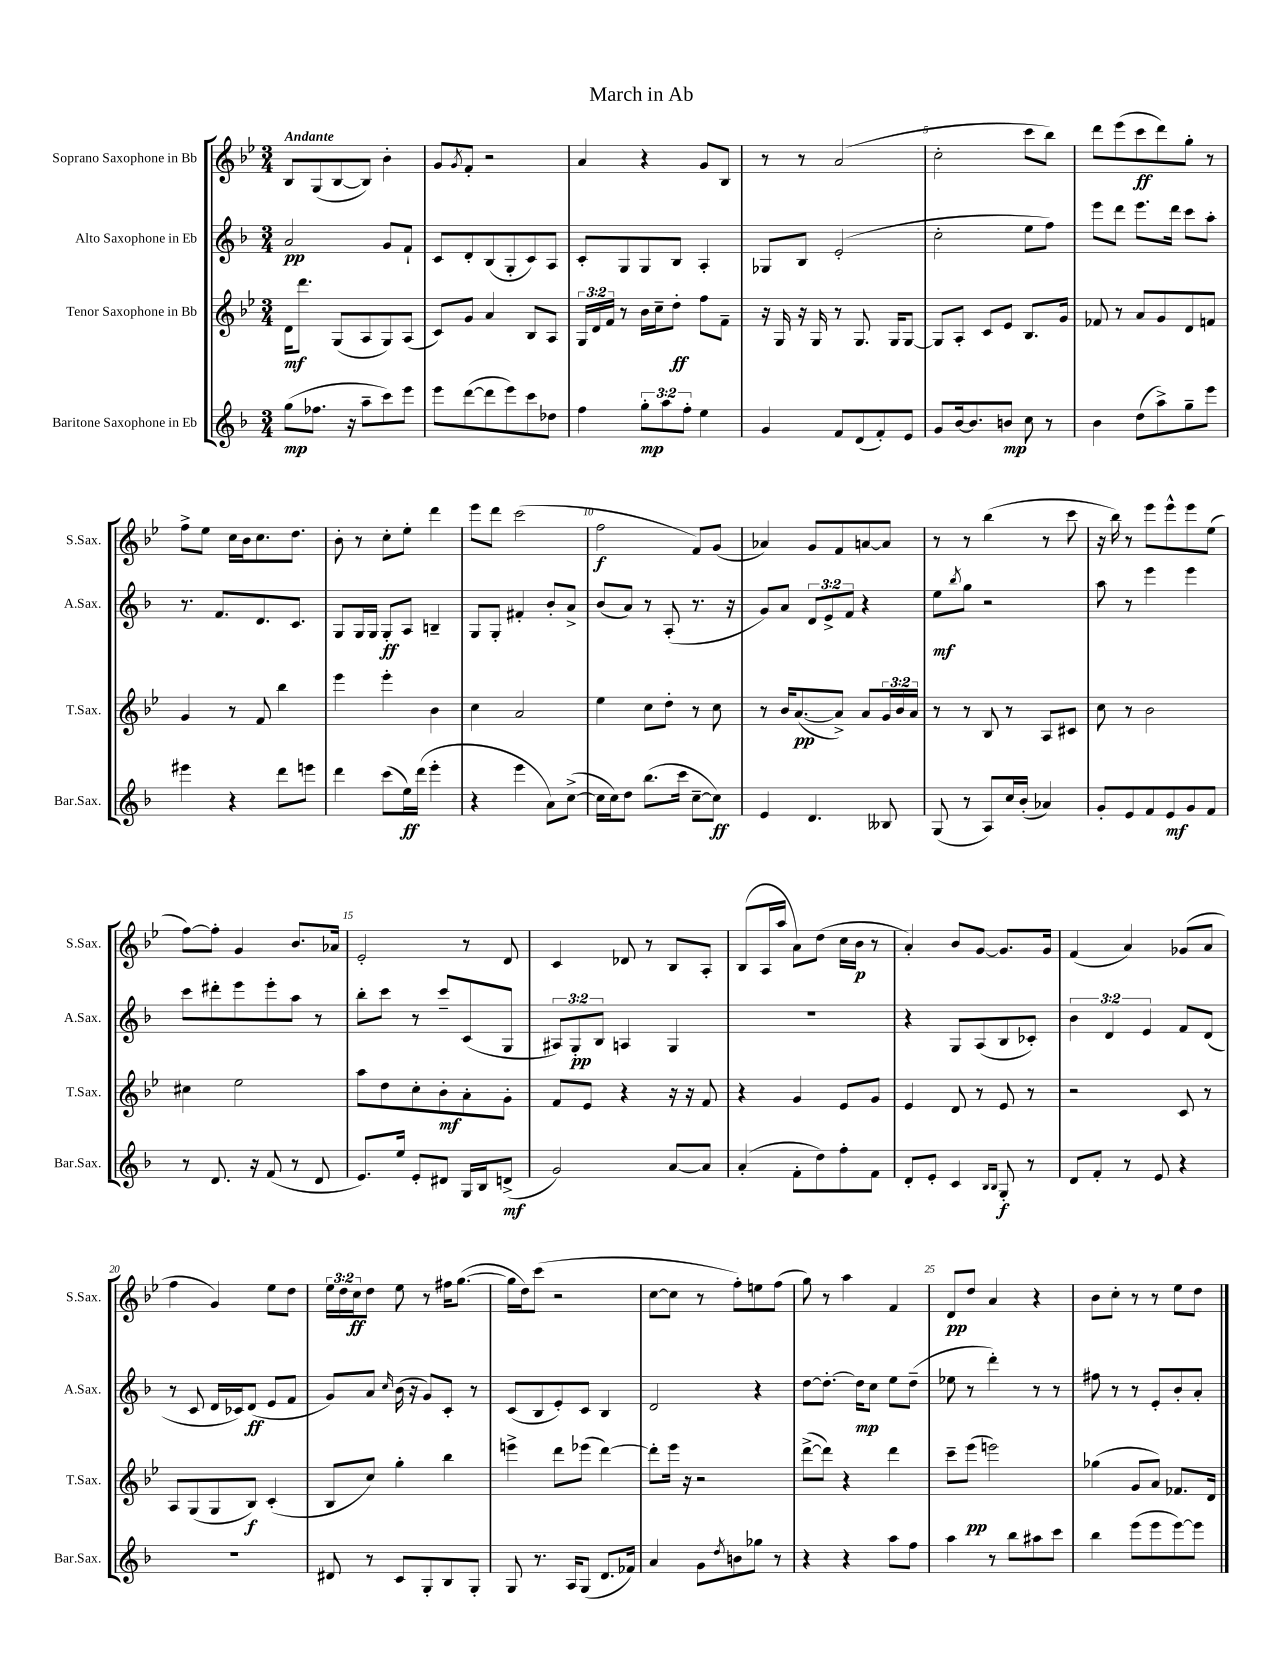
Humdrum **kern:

**kern	**dynam	**kern	**dynam	**kern	**dynam	**kern	**dynam
*part4	*part4	*part3	*part3	*part2	*part2	*part1	*part1
*staff4	*staff4	*staff3	*staff3	*staff2	*staff2	*staff1	*staff1
*I"Baritone Saxophone in Eb	*	*I"Tenor Saxophone in Bb	*	*I"Alto Saxophone in Eb	*	*I"Soprano Saxophone in Bb	*
*I'Bar.Sax.	*	*I'T.Sax.	*	*I'A.Sax.	*	*I'S.Sax.	*
*clefG2	*	*clefG2	*	*clefG2	*	*clefG2	*
*k[b-]	*	*k[b-e-]	*	*k[b-]	*	*k[b-e-]	*
*M3/4	*	*M3/4	*	*M3/4	*	*M3/4	*
=1	=1	=1	=1	=1	=1	=1	=1
!	!	!	!	!	!	!LO:TX:a:B:t=Andante	!
(8gg\L	mp	16d\KL	mf	2a/	pp	8B-/L	.
.	.	8.ddd\J	.	.	.	.	.
8.ff-X\J	.	.	.	.	.	(8G/	.
.	.	(8G/L	.	.	.	[8B-/	.
16r	.	.	.	.	.	.	.
8aa~\L	.	8A/	.	.	.	8B-/J])	.
8ccc\)	.	8G/)	.	8g/L	.	4b-'\	.
8eee\J	.	(8A/J	.	8f`/J	.	.	.
=2	=2	=2	=2	=2	=2	=2	=2
8eee\L	.	8c/L)	.	8c/L	.	8g/L	.
.	.	.	.	.	.	8qg/	.
([8ddd\	.	8g/J	.	8d'/	.	8f'/J	.
8ddd\]	.	4a/	.	(8B-/	.	2r	.
8eee\)	.	.	.	8G'/	.	.	.
8ccc\	.	8B-/L	.	8c/)	.	.	.
8dd-X\J	.	8A/J	.	8A/J	.	.	.
=3	=3	=3	=3	=3	=3	=3	=3
4ff\	.	24G/LL	.	8c'/L	.	4a/	.
.	.	24d/	.	.	.	.	.
.	.	24f/JJ	.	.	.	.	.
.	.	8r	.	8G/	.	.	.
12gg'\L	mp	16b-\LL	.	8G/	.	4r	.
.	.	16cc~\J	.	.	.	.	.
12aa\	.	.	.	.	.	.	.
.	.	8dd'\J	ff	8B-/J	.	.	.
12ff'\J	.	.	.	.	.	.	.
4ee\	.	8ff\L	.	4A'/	.	8g/L	.
.	.	8f~\J	.	.	.	8B-/J	.
=4	=4	=4	=4	=4	=4	=4	=4
4g/	.	16r	.	8G-X/L	.	8r	.
.	.	16G/	.	.	.	.	.
.	.	16r	.	8B-/J	.	8r	.
.	.	16G/	.	.	.	.	.
8f/L	.	8r	.	(2e'/	.	(2a/	.
(8d/	.	8.G/	.	.	.	.	.
8f'/)	.	.	.	.	.	.	.
.	.	16G/KL	.	.	.	.	.
8e/J	.	[8G/J	.	.	.	.	.
=5	=5	=5	=5	=5	=5	=5	=5
8g/L	.	8G/L]	.	2cc'\	.	2cc'\	.
[16b-/k	.	8A'/J	.	.	.	.	.
8.b-/]	.	.	.	.	.	.	.
.	.	8c/L	.	.	.	.	.
8bn/J	mp	8e-/J	.	.	.	.	.
8cc\	.	8.B-/L	.	8ee\L	.	8ccc\L	.
8r	.	.	.	8ff\J)	.	8bb-\J)	.
.	.	16g/Jk	.	.	.	.	.
=6	=6	=6	=6	=6	=6	=6	=6
4b-\	.	8f-X/	.	8eee\L	.	8ddd\L	.
.	.	8r	.	8ddd\J	.	(8eee-\	.
(8dd\L	.	8a/L	.	8.eee\L	.	8ccc\	ff
8aa^\)	.	8g/	.	.	.	8ddd\)	.
.	.	.	.	16ddd\Jk	.	.	.
8gg~\	.	8d/	.	8ccc\L	.	8gg'\J	.
8eee\J	.	8fn/J	.	8aa'\J	.	8r	.
!!LO:LB:g=z
=7	=7	=7	=7	=7	=7	=7	=7
4eee#X\	.	4g/	.	8.r	.	8ff^\L	.
.	.	.	.	.	.	8ee-\J	.
.	.	.	.	8.f/L	.	.	.
4r	.	8r	.	.	.	16cc\LL	.
.	.	.	.	.	.	16b-\J	.
.	.	8f/	.	8.d/	.	8.cc\	.
8ddd\L	.	4bb-\	.	.	.	.	.
.	.	.	.	8.c/J	.	8.dd\J	.
8eeen\J	.	.	.	.	.	.	.
=8	=8	=8	=8	=8	=8	=8	=8
4ddd\	.	4eee-\	.	8G/L	.	8b-'\	.
.	.	.	.	16G/L	.	8r	.
.	.	.	.	16G/JJ	.	.	.
(8ccc\L	.	4eee-'\	.	8G'/L	ff	8cc'\L	.
16ee\L)	ff	.	.	8A/J	.	8ee-'\J	.
(16ddd\JJ	.	.	.	.	.	.	.
4eee'\	.	4b-\	.	4Bn~/	.	4ddd\	.
=9	=9	=9	=9	=9	=9	=9	=9
4r	.	4cc\	.	8G/L	.	8eee-\L	.
.	.	.	.	8G'/J	.	8ddd\J	.
4eee\	.	2a/	.	4f#X'/	.	(2ccc\	.
8a\L)	.	.	.	8b-'/L	.	.	.
([8cc^\J	.	.	.	8a^/J	.	.	.
=10	=10	=10	=10	=10	=10	=10	=10
16cc\LL]	.	4ee-\	.	(8b-/L	.	2ff\	f
16cc\J)	.	.	.	.	.	.	.
8dd\J	.	.	.	8a/J)	.	.	.
(8.bb-\L	.	8cc\L	.	8r	.	.	.
.	.	8dd'\J	.	(8A'/	.	.	.
16ccc\Jk	.	.	.	.	.	.	.
[8cc~\L	.	8r	.	8.r	.	8f/L)	.
8cc\J])	ff	8cc\	.	.	.	(8g/J	.
.	.	.	.	16r	.	.	.
=11	=11	=11	=11	=11	=11	=11	=11
4e/	.	8r	.	8g/L)	.	4a-X/)	.
.	.	16b-/KL	.	8a/J	.	.	.
.	.	([8.a/	pp	.	.	.	.
4.d/	.	.	.	12d/L	.	8g/L	.
.	.	.	.	12e^/	.	.	.
.	.	8a^/J])	.	.	.	8f/	.
.	.	.	.	12f/J	.	.	.
.	.	8a/L	.	4r	.	[8an/	.
8B--X/	.	24g/L	.	.	.	8a/J]	.
.	.	24b-/	.	.	.	.	.
.	.	24a/JJ	.	.	.	.	.
=12	=12	=12	=12	=12	=12	=12	=12
(8G/	.	8r	.	8ee\L	mf	8r	.
.	.	.	.	8qbb-/	.	.	.
8r	.	8r	.	8gg\J	.	8r	.
8A/L)	.	8B-/	.	2r	.	(4bb-\	.
16cc/L	.	8r	.	.	.	.	.
(16b-'/JJ	.	.	.	.	.	.	.
4a-X/)	.	8A/L	.	.	.	8r	.
.	.	8c#X/J	.	.	.	8ccc\	.
=13	=13	=13	=13	=13	=13	=13	=13
8g'/L	.	8cc\	.	8aa\	.	16r	.
.	.	.	.	.	.	16bb-\)	.
8e/	.	8r	.	8r	.	8r	.
8f/	.	2b-\	.	4eee\	.	8eee-\L	.
8e/	mf	.	.	.	.	8eee-^^\	.
8g/	.	.	.	4eee\	.	8eee-\	.
8f/J	.	.	.	.	.	(8ee-\J	.
!!LO:LB:g=z
=14	=14	=14	=14	=14	=14	=14	=14
8r	.	4cc#X\	.	8ccc\L	.	[8ff\L)	.
8.d/	.	.	.	8ddd#X'\	.	8ff'\J]	.
.	.	2ee-\	.	8eee\	.	4g/	.
16r	.	.	.	.	.	.	.
(8f/	.	.	.	8eee'\	.	.	.
8r	.	.	.	8aa\J	.	8.b-/L	.
8d/	.	.	.	8r	.	.	.
.	.	.	.	.	.	16a-X/Jk	.
=15	=15	=15	=15	=15	=15	=15	=15
8.e/L)	.	8aa\L	.	8bb-'\L	.	2e-'/	.
.	.	8dd\	.	8ccc\J	.	.	.
16ee/Jk	.	.	.	.	.	.	.
8e'/L	.	8cc'\	.	8r	.	.	.
8d#X/J	.	8b-'\	mf	8ccc~/L	.	.	.
16G/LL	.	8a'\	.	(8c/	.	8r	.
16B-/J	.	.	.	.	.	.	.
(8dn^/J	mf	8g'\J	.	8G/J	.	8d/	.
=16	=16	=16	=16	=16	=16	=16	=16
2g/)	.	8f/L	.	12A#X/L)	.	4c/	.
.	.	.	.	12G'/	pp	.	.
.	.	8e-/J	.	.	.	.	.
.	.	.	.	12B-/J	.	.	.
.	.	4r	.	4An/	.	8d-X/	.
.	.	.	.	.	.	8r	.
[8a/L	.	16r	.	4G/	.	8B-/L	.
.	.	16r	.	.	.	.	.
8a/J]	.	8f/	.	.	.	8A'/J	.
=17	=17	=17	=17	=17	=17	=17	=17
(4a'/	.	4r	.	2.r	.	(8B-/L	.
.	.	.	.	.	.	16A/L	.
.	.	.	.	.	.	16aa/JJ	.
8f'\L	.	4g/	.	.	.	8a\L)	.
8dd\)	.	.	.	.	.	(8dd\J	.
8ff'\	.	8e-/L	.	.	.	16cc\LL	.
.	.	.	.	.	.	16b-\JJ	p
8f\J	.	8g/J	.	.	.	8r	.
=18	=18	=18	=18	=18	=18	=18	=18
8d'/L	.	4e-/	.	4r	.	4a'/)	.
8e'/J	.	.	.	.	.	.	.
4c/	.	8d/	.	8G/L	.	8b-/L	.
.	.	8r	.	(8A/	.	[8g/J	.
16qqB-/LL	.	.	.	.	.	.	.
16qqB-/JJ	.	.	.	.	.	.	.
8G'/	f	8e-/	.	8B-/	.	8.g/L]	.
8r	.	8r	.	8c-X'/J)	.	.	.
.	.	.	.	.	.	16g/Jk	.
=19	=19	=19	=19	=19	=19	=19	=19
8d/L	.	2r	.	6b-\	.	(4f/	.
8f'/J	.	.	.	.	.	.	.
.	.	.	.	6d/	.	.	.
8r	.	.	.	.	.	4a/)	.
.	.	.	.	6e/	.	.	.
8e/	.	.	.	.	.	.	.
4r	.	8c/	.	8f/L	.	(8g-X/L	.
.	.	8r	.	(8d/J	.	8a/J	.
!!LO:LB:g=z
=20	=20	=20	=20	=20	=20	=20	=20
2.r	.	8A/L	.	8r	.	4ff\	.
.	.	(8G/	.	8c/	.	.	.
.	.	8G/	.	16d/LL	.	4g/)	.
.	.	.	.	16c-X/J)	.	.	.
.	.	8B-/J)	f	(8d/J	ff	.	.
.	.	(4c'/	.	8e/L	.	8ee-\L	.
.	.	.	.	8f/J	.	8dd\J	.
=21	=21	=21	=21	=21	=21	=21	=21
8d#X/	.	8B-/L	.	8g/L)	.	24ee-\LL	.
.	.	.	.	.	.	24dd\	.
.	.	.	.	.	.	24cc\J	ff
8r	.	8cc/J)	.	8a/J	.	8dd\J	.
.	.	.	.	16qqcc/	.	.	.
8c/L	.	4gg'\	.	(16b-\	.	8ee-\	.
.	.	.	.	16r	.	.	.
8G'/	.	.	.	8g/L)	.	8r	.
8B-/	.	4bb-\	.	8c'/J	.	16ff#X\KL	.
.	.	.	.	.	.	([8.gg\J	.
8G'/J	.	.	.	8r	.	.	.
=22	=22	=22	=22	=22	=22	=22	=22
8G/	.	4eeen^\	.	(8c/L	.	16gg\LL]	.
.	.	.	.	.	.	16dd\J)	.
8.r	.	.	.	8B-/	.	(8ccc\J	.
.	.	8ddd\L	.	8e'/)	.	2r	.
16A/KL	.	.	.	.	.	.	.
(8G/J	.	(8eee-X\J	.	8c/J	.	.	.
8.d/L	.	[4ddd\)	.	4B-/	.	.	.
16f-X/Jk)	.	.	.	.	.	.	.
=23	=23	=23	=23	=23	=23	=23	=23
4a/	.	8ddd'\L]	.	2d/	.	[8cc\L	.
.	.	16eee-\Jk	.	.	.	8cc\J]	.
.	.	16r	.	.	.	.	.
8g\L	.	2r	.	.	.	8r	.
8qdd/	.	.	.	.	.	.	.
8bn\	.	.	.	.	.	8ff'\L)	.
8gg-X\J	.	.	.	4r	.	8een\	.
8r	.	.	.	.	.	(8ff\J	.
=24	=24	=24	=24	=24	=24	=24	=24
4r	.	([8ddd^\L	.	[8dd\L	.	8gg\)	.
.	.	8ddd\J])	.	8.dd'\J_	.	8r	.
4r	.	4r	.	.	.	4aa\	.
.	.	.	.	16dd\KL]	mp	.	.
.	.	.	.	8cc\J	.	.	.
8aa\L	.	4ddd\	.	8ee\L	.	4f/	.
8ff\J	.	.	.	(8dd~\J	.	.	.
=25	=25	=25	=25	=25	=25	=25	=25
4aa\	.	8ccc~\L	.	8ee-X\	.	8d/L	pp
.	.	(8eee-\J	pp	8r	.	8dd/J	.
8r	.	2eeen\)	.	4ddd'\)	.	4a/	.
8bb-\L	.	.	.	.	.	.	.
8aa#X\	.	.	.	8r	.	4r	.
8ccc\J	.	.	.	8r	.	.	.
=26	=26	=26	=26	=26	=26	=26	=26
4bb-\	.	(4gg-X\	.	8ff#X\	.	8b-\L	.
.	.	.	.	8r	.	8cc'\J	.
(8eee\L	.	8g/L	.	8r	.	8r	.
8eee\	.	8a/J)	.	8e'/L	.	8r	.
[8eee\)	.	8.f-X/L	.	8b-'/	.	8ee-\L	.
8eee\J]	.	.	.	8a'/J	.	8dd\J	.
.	.	16d/Jk	.	.	.	.	.
==	==	==	==	==	==	==	==
*-	*-	*-	*-	*-	*-	*-	*-
